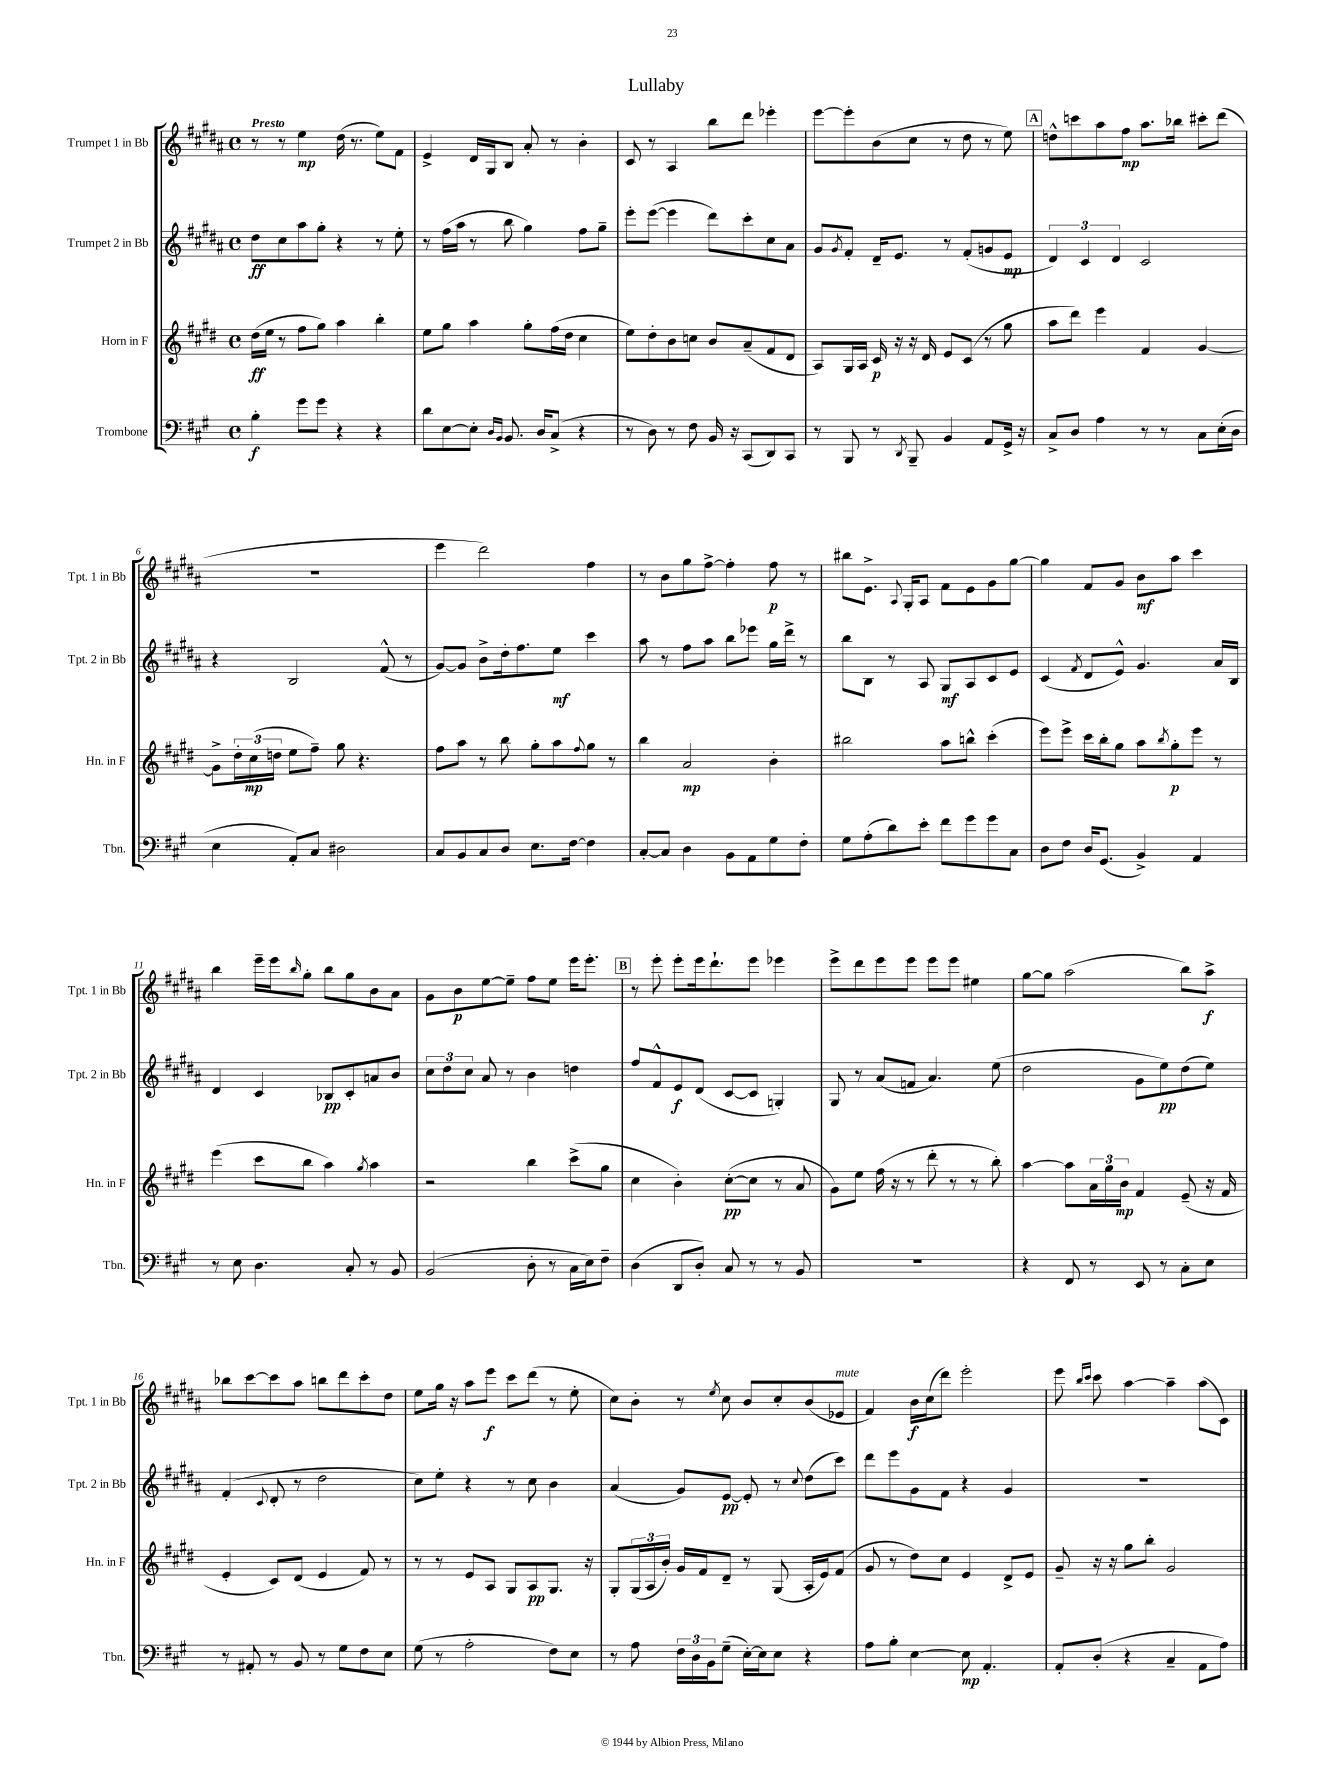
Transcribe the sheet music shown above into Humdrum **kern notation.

**kern	**dynam	**kern	**dynam	**kern	**dynam	**kern	**dynam
*part4	*part4	*part3	*part3	*part2	*part2	*part1	*part1
*staff4	*staff4	*staff3	*staff3	*staff2	*staff2	*staff1	*staff1
*I"Trombone	*	*I"Horn in F	*	*I"Trumpet 2 in Bb	*	*I"Trumpet 1 in Bb	*
*I'Tbn.	*	*I'Hn. in F	*	*I'Tpt. 2 in Bb	*	*I'Tpt. 1 in Bb	*
*clefF4	*	*clefG2	*	*clefG2	*	*clefG2	*
*k[f#c#g#]	*	*k[f#c#g#d#]	*	*k[f#c#g#d#a#]	*	*k[f#c#g#d#a#]	*
*M4/4	*	*M4/4	*	*M4/4	*	*M4/4	*
*met(c)	*	*met(c)	*	*met(c)	*	*met(c)	*
=1	=1	=1	=1	=1	=1	=1	=1
!	!	!	!	!	!	!LO:TX:a:B:t=Presto	!
4B'\	f	(16dd#\LL	ff	8dd#\L	ff	8r	.
.	.	16ee\JJ	.	.	.	.	.
.	.	8r	.	8cc#\	.	8r	.
8g#\L	.	8ff#\L	.	8aa#\	.	4ee\	mp
8g#\J	.	8gg#\J)	.	8gg#'\J	.	.	.
4r	.	4aa\	.	4r	.	(16dd#\	.
.	.	.	.	.	.	8.r	.
4r	.	4bb'\	.	8r	.	8ee\L)	.
.	.	.	.	8ee'\	.	8f#\J	.
=2	=2	=2	=2	=2	=2	=2	=2
8d\L	.	8ee\L	.	8r	.	4e^/	.
[8E\	.	8gg#\J	.	(16ff#\LL	.	.	.
.	.	.	.	16aa#\JJ	.	.	.
8E'\J]	.	4aa\	.	8r	.	16d#/LL	.
.	.	.	.	.	.	16G#/J	.
16qqD/LL	.	.	.	.	.	.	.
16qqBB/JJ	.	.	.	.	.	.	.
8.BB/	.	.	.	8bb\	.	8B/J	.
.	.	8gg#'\L	.	4gg#\)	.	8a#'/	.
16D/KL	.	.	.	.	.	.	.
(8C#^/J	.	(16ff#\L	.	.	.	8r	.
.	.	16dd#\JJ	.	.	.	.	.
4r	.	4cc#\	.	8ff#\L	.	4b'\	.
.	.	.	.	8gg#~\J	.	.	.
=3	=3	=3	=3	=3	=3	=3	=3
8r	.	8ee\L)	.	8eee'\L	.	8c#/	.
8D\)	.	8dd#'\	.	([8eee\J	.	8r	.
8r	.	8b\	.	4eee\]	.	4A#/	.
8F#\	.	8ccn\J	.	.	.	.	.
16BB/	.	8b/L	.	8ddd#\L)	.	8bb\L	.
16r	.	.	.	.	.	.	.
(8CC#/L	.	(8a~/	.	8ccc#'\	.	8ddd#\J	.
8DD/)	.	8f#/	.	8cc#\	.	4eee-X'\	.
8CC#/J	.	8d#/J	.	8a#\J	.	.	.
=4	=4	=4	=4	=4	=4	=4	=4
8r	.	8A/L)	.	8g#/L	.	[8eee\L	.
.	.	.	.	8qg#/	.	.	.
8BBB/	.	16G#/L	.	8f#'/J	.	8eee'\]	.
.	.	16A/JJ	.	.	.	.	.
8r	.	16c#/	p	16d#~/KL	.	(8b\	.
.	.	16r	.	8.e/J	.	.	.
8qDD/	.	.	.	.	.	.	.
8BBB~/	.	16r	.	.	.	8cc#\J	.
.	.	16d#/	.	.	.	.	.
4BB/	.	8e/L	.	8r	.	8r	.
.	.	(8c#/J	.	(8f#'/L	.	8dd#\	.
8AA/L	.	8r	.	8gn/	.	8r	.
16GG#^/Jk	.	8gg#\	.	8e/J	mp	8ee\)	.
16r	.	.	.	.	.	.	.
!!LO:REH:place=s1:t=A
=5	=5	=5	=5	=5	=5	=5	=5
8C#^/L	.	8aa\L	.	6d#/)	.	8ddn^^\L	.
8D/J	.	8ddd#\J)	.	.	.	8cccn\	.
.	.	.	.	6c#/	.	.	.
4A\	.	4eee\	.	.	.	8aa#\	.
.	.	.	.	6d#/	.	.	.
.	.	.	.	.	.	8ff#\J	mp
8r	.	4f#/	.	2c#/	.	8.aa#\L	.
8r	.	.	.	.	.	.	.
.	.	.	.	.	.	16bb-X\Jk	.
8C#\L	.	[4g#/	.	.	.	8ccc#X'\L	.
(16E'\L	.	.	.	.	.	(8ddd#\J	.
16D\JJ	.	.	.	.	.	.	.
!!LO:LB:g=z
=6	=6	=6	=6	=6	=6	=6	=6
4E\	.	8g#^\L]	.	4r	.	1r	.
.	.	24dd#'\L	.	.	.	.	.
.	.	(24cc#\	mp	.	.	.	.
.	.	24ddn\JJ	.	.	.	.	.
8AA'/L)	.	8ee\L	.	2B/	.	.	.
8C#/J	.	8ff#~\J)	.	.	.	.	.
2D#X\	.	8gg#\	.	.	.	.	.
.	.	4.r	.	.	.	.	.
.	.	.	.	(8f#^^/	.	.	.
.	.	.	.	8r	.	.	.
=7	=7	=7	=7	=7	=7	=7	=7
8C#/L	.	8ff#\L	.	[8g#/L)	.	4eee\	.
8BB/	.	8aa\J	.	8g#/J]	.	.	.
8C#/	.	8r	.	8b^\L	.	2ddd#\)	.
8D/J	.	8bb\	.	16dd#'\k	.	.	.
.	.	.	.	8.ff#\	.	.	.
8.E\L	.	8gg#'\L	.	.	.	.	.
.	.	8aa\	.	8ee\J	mf	.	.
[16F#\Jk	.	.	.	.	.	.	.
.	.	8qqff#/	.	.	.	.	.
4F#\]	.	8gg#\J	.	4ccc#\	.	4ff#\	.
.	.	8r	.	.	.	.	.
=8	=8	=8	=8	=8	=8	=8	=8
[8C#'/L	.	4bb\	.	8aa#\	.	8r	.
8C#/J]	.	.	.	8r	.	8b\L	.
4D\	.	2a/	mp	8ff#\L	.	8gg#\	.
.	.	.	.	8aa#\J	.	[8ff#^\J	.
8BB\L	.	.	.	8bb\L	.	4ff#'\]	.
8AA\	.	.	.	8eee-X\J	.	.	.
8G#\	.	4b'\	.	16gg#\LL	.	8ff#\	p
.	.	.	.	16ddd#^\JJ	.	.	.
8F#'\J	.	.	.	8r	.	8r	.
=9	=9	=9	=9	=9	=9	=9	=9
8G#\L	.	2bb#X\	.	8bb\L	.	8bb#X\L	.
(8A'\	.	.	.	8B\J	.	8.e^\J	.
8d\)	.	.	.	8r	.	.	.
.	.	.	.	.	.	8qqA#/	.
.	.	.	.	.	.	16G#'/KL	.
8e'\J	.	.	.	8A#/	.	8A#/J	.
8f#\L	.	8aa\L	.	8G#/L	mf	8f#\L	.
8g#\	.	8bbn^^\J	.	8A#/	.	8e\	.
8g#\	.	(4ccc#'\	.	8c#/	.	8g#\	.
8C#\J	.	.	.	8e/J	.	[8gg#\J	.
=10	=10	=10	=10	=10	=10	=10	=10
8D\L	.	8eee\L)	.	(4c#/	.	4gg#\]	.
8F#\J	.	8eee^\J	.	.	.	.	.
.	.	.	.	8qf#/	.	.	.
16D/KL	.	16ccc#\LL	.	8d#/L	.	8f#/L	.
(8.GG#/J	.	16bb'\J	.	.	.	.	.
.	.	8gg#\J	.	8e^^/J)	.	8g#/J	.
4BB^/)	.	8aa\L	.	4.g#/	.	8b\L	mf
.	.	8qbb/	.	.	.	.	.
.	.	8gg#'\	p	.	.	8aa#\J	.
4AA/	.	8eee\J	.	.	.	4ccc#\	.
.	.	8r	.	16a#/LL	.	.	.
.	.	.	.	16B/JJ	.	.	.
!!LO:LB:g=z
=11	=11	=11	=11	=11	=11	=11	=11
8r	.	(4eee\	.	4d#/	.	4bb\	.
8E\	.	.	.	.	.	.	.
4.D\	.	8ccc#\L	.	4c#/	.	16eee~\LL	.
.	.	.	.	.	.	16eee\J	.
.	.	.	.	.	.	16qqbb/	.
.	.	8bb\J	.	.	.	8gg#'\J	.
.	.	4aa\)	.	8B-X/L	pp	8bb\L	.
8C#'/	.	.	.	8c#'/	.	8gg#\	.
.	.	8qgg#/	.	.	.	.	.
8r	.	4aa\	.	8an/	.	8b\	.
8BB/	.	.	.	8b/J	.	8a#\J	.
=12	=12	=12	=12	=12	=12	=12	=12
(2BB/	.	2r	.	12cc#\L	.	8g#\L	.
.	.	.	.	12dd#\	.	.	.
.	.	.	.	.	.	8b\	p
.	.	.	.	12cc#\J	.	.	.
.	.	.	.	8a#/	.	[8ee\	.
.	.	.	.	8r	.	8ee~\J]	.
8D'\	.	4bb\	.	4b\	.	8ff#\L	.
8r	.	.	.	.	.	8ee\J	.
16C#\LL	.	(8ccc#^\L	.	4ddn\	.	16eee\KL	.
16E\J)	.	.	.	.	.	8.eee'\J	.
8F#~\J	.	8gg#\J	.	.	.	.	.
!!LO:REH:place=s1:t=B
=13	=13	=13	=13	=13	=13	=13	=13
(4D\	.	4cc#\	.	8ff#/L	.	8r	.
.	.	.	.	8f#^^/	.	8eee'\	.
8DD/L	.	4b'\)	.	8e/	f	8eee'\L	.
8D'/J)	.	.	.	(8d#/J	.	16eee\k	.
.	.	.	.	.	.	8.ddd#`\	.
8C#/	.	([8cc#'\L	pp	[8c#/L	.	.	.
8r	.	8cc#\J]	.	8c#/J]	.	8eee\J	.
8r	.	8r	.	4Gn'/)	.	4eee-X\	.
8BB/	.	8a/	.	.	.	.	.
=14	=14	=14	=14	=14	=14	=14	=14
1r	.	8g#\L)	.	8G#/	.	8eee^\L	.
.	.	8ee\J	.	8r	.	8ddd#\	.
.	.	(16ff#\	.	(8a#/L	.	8eee\	.
.	.	16r	.	.	.	.	.
.	.	8r	.	8fn/J	.	8eee\J	.
.	.	8ddd#'\	.	4.a#/)	.	8eee\L	.
.	.	8r	.	.	.	8eee\J	.
.	.	8r	.	.	.	4ee#X\	.
.	.	8bb'\)	.	(8ee\	.	.	.
=15	=15	=15	=15	=15	=15	=15	=15
4r	.	[4aa\	.	2dd#\	.	[8gg#\L	.
.	.	.	.	.	.	8gg#\J]	.
8FF#/	.	8aa\L]	.	.	.	(2aa#\	.
8r	.	24a\L	.	.	.	.	.
.	.	24gg#\	.	.	.	.	.
.	.	24b\JJ	mp	.	.	.	.
8EE/	.	4f#/	.	8g#\L	.	.	.
8r	.	.	.	8ee\)	pp	.	.
8C#'\L	.	(8e~/	.	(8dd#\	.	8bb\L)	.
8E\J	.	16r	.	8ee\J)	.	8aa#^\J	f
.	.	16f#/	.	.	.	.	.
!!LO:LB:g=z
=16	=16	=16	=16	=16	=16	=16	=16
8r	.	4e'/	.	(4f#'/	.	8bb-X\L	.
8AA#X'/	.	.	.	.	.	[8ccc#\	.
.	.	.	.	8qqc#/	.	.	.
8r	.	8c#/L)	.	8d#'/	.	8ccc#\]	.
8BB/	.	(8d#/J	.	8r	.	8aa#\J	.
8r	.	4e/	.	2dd#\	.	8bbn\L	.
8G#\L	.	.	.	.	.	8ddd#\	.
8F#\	.	8f#/)	.	.	.	8ccc#'\	.
8E\J	.	8r	.	.	.	8dd#\J	.
=17	=17	=17	=17	=17	=17	=17	=17
(8G#\	.	8r	.	8cc#\L)	.	8ee\L	.
8r	.	8r	.	8ee'\J	.	16gg#\Jk	.
.	.	.	.	.	.	16r	.
2A'\	.	8e/L	.	4r	.	8aa#\L	.
.	.	8A/J	.	.	.	8eee\J	f
.	.	8G#/L	.	8r	.	8ccc#\L	.
.	.	8A/	pp	8cc#\	.	(8ddd#\J	.
8F#\L)	.	8.G#/J	.	4b\	.	8r	.
8E\J	.	.	.	.	.	8ee'\	.
.	.	16r	.	.	.	.	.
=18	=18	=18	=18	=18	=18	=18	=18
8r	.	8G#'/L	.	(4a#/	.	8cc#\L)	.
8A\	.	(24G#/L	.	.	.	8b'\J	.
.	.	24A/	.	.	.	.	.
.	.	24b'/JJ)	.	.	.	.	.
24F#\LL	.	16g#/LL	.	8g#/L)	.	8r	.
24D\	.	.	.	.	.	.	.
.	.	16f#/J	.	.	.	.	.
24BB\J	.	.	.	.	.	.	.
.	.	.	.	.	.	8qee/	.
(8G#~\J	.	8d#~/J	.	[8e/J	pp	8cc#\	.
[16E'\LL)	.	8r	.	8e'/]	.	8b/L	.
16E\J]	.	.	.	.	.	.	.
8E\J	.	(8G#/	.	8r	.	8cc#'/	.
.	.	.	.	8qqcc#/	.	.	.
4r	.	16A'/LL	.	(8dd#\L	.	(8b/	.
.	.	16e/J)	.	.	.	.	.
!	!	!	!	!	!	!LO:TX:a:i:t=mute	!
.	.	(8f#/J	.	8ccc#\J)	.	8e-X/J	.
=19	=19	=19	=19	=19	=19	=19	=19
8A\L	.	8g#/	.	8ddd#\L	.	4f#/)	.
8B'\J	.	8r	.	8eee\	.	.	.
[4E\	.	8dd#\L)	.	8g#\	.	16b\LL	f
.	.	.	.	.	.	(16cc#\J	.
.	.	8cc#\J	.	8f#\J	.	8ddd#\J)	.
8E\]	mp	4e/	.	4r	.	2eee'\	.
4.AA'/	.	.	.	.	.	.	.
.	.	8d#^/L	.	4g#/	.	.	.
.	.	8e/J	.	.	.	.	.
=20	=20	=20	=20	=20	=20	=20	=20
8AA'/L	.	8g#~/	.	1r	.	8eee\	.
.	.	.	.	.	.	16qqbb/LL	.
.	.	.	.	.	.	16qqccc#/JJ	.
(8D'/J	.	16r	.	.	.	8ccc#\	.
.	.	16r	.	.	.	.	.
4r	.	8gg#\L	.	.	.	[4aa#\	.
.	.	8bb'\J	.	.	.	.	.
4C#~/	.	2g#/	.	.	.	4aa#~\]	.
8AA\L	.	.	.	.	.	(8aa#\L	.
8A\J)	.	.	.	.	.	8c#\J)	.
==	==	==	==	==	==	==	==
*-	*-	*-	*-	*-	*-	*-	*-
